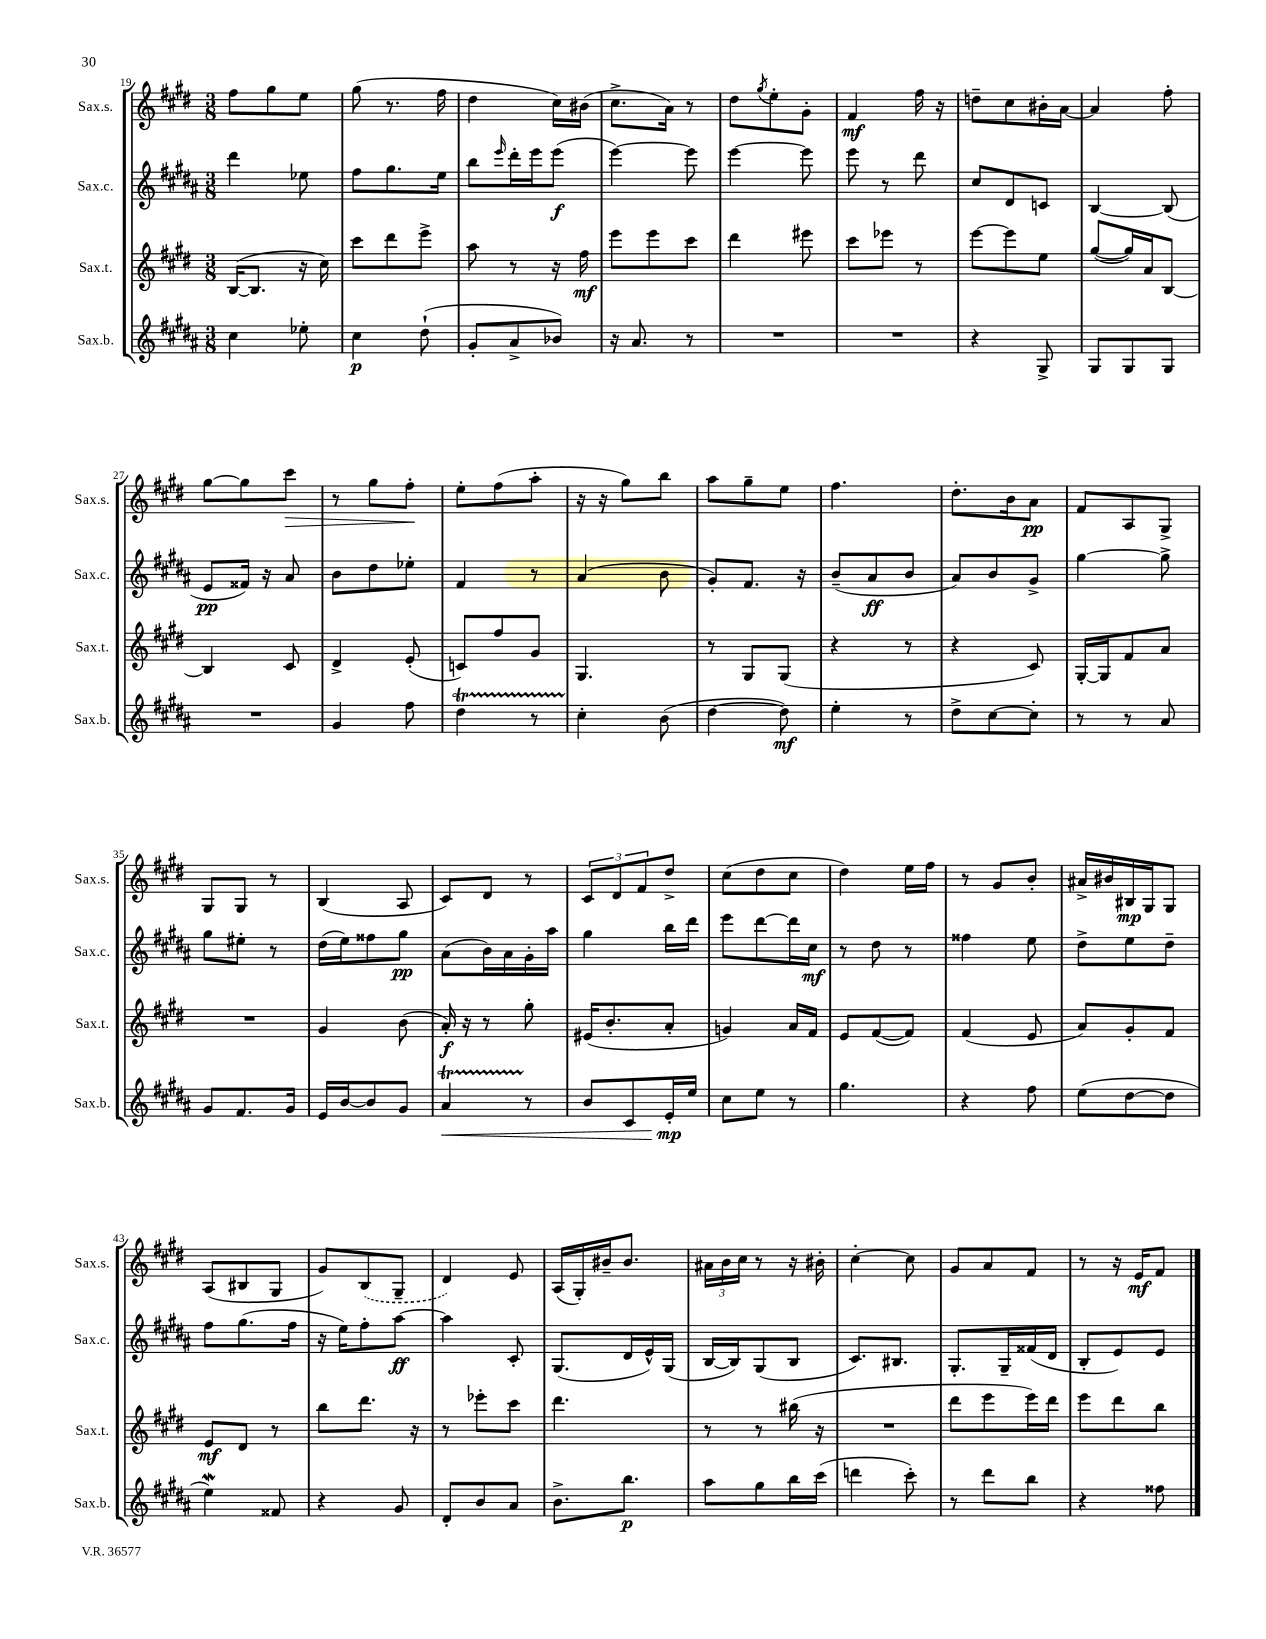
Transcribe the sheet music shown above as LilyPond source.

<<
\new StaffGroup <<
\new Staff = "s0" \with { instrumentName = "Sax.s." shortInstrumentName = "Sax.s." } {
    \clef treble \key e \major \numericTimeSignature \time 3/8
    fis''8 gis''8 e''8 |
    gis''8( r8. fis''16 |
    dis''4 cis''16) bis'16( |
    cis''8.-> a'16) r8 |
    dis''8 \acciaccatura { gis''8 } e''8-. gis'8-. |
    fis'4\mf fis''16 r16 |
    d''8-- cis''8 bis'16-. a'16~ |
    a'4 fis''8-. |
    gis''8~ gis''8 cis'''8\> |
    r8 gis''8 fis''8-.\! |
    e''8-. fis''8( a''8-. |
    r16 r16 gis''8) b''8 |
    a''8 gis''8-- e''8 |
    fis''4. |
    dis''8.-. b'16 a'8\pp |
    fis'8 a8 gis8-> |
    gis8 gis8 r8 |
    b4( a8 |
    cis'8) dis'8 r8 |
    \tuplet 3/2 { cis'8 dis'8 fis'8 } dis''8-> |
    cis''8( dis''8 cis''8 |
    dis''4) e''16 fis''16 |
    r8 gis'8 b'8-. |
    ais'16-> bis'16 bis16\mp gis16 gis8 |
    a8( bis8 gis8 |
    gis'8) \once \slurDashed b8( gis8-- |
    dis'4) e'8 |
    a16( gis16-.) bis'16-- bis'8. |
    \tuplet 3/2 { ais'16 b'16 cis''16 } r8 r16 bis'16-. |
    cis''4~-. cis''8 |
    gis'8 a'8 fis'8 |
    r8 r16 e'16\mf fis'8 \bar "|." |
}
\new Staff = "s1" \with { instrumentName = "Sax.c." shortInstrumentName = "Sax.c." } {
    \clef treble \key b \major \numericTimeSignature \time 3/8
    dis'''4 ees''8 |
    fis''8 gis''8. e''16 |
    b''8 \grace { e'''16 } dis'''16-. e'''16 e'''8\f( |
    e'''4~) e'''8 |
    e'''4~ e'''8 |
    e'''8 r8 dis'''8 |
    cis''8 dis'8 c'8 |
    b4~ b8( |
    e'8\pp fisis'16) r16 ais'8 |
    b'8 dis''8 ees''8-. |
    fis'4 r8 |
    ais'4( b'8 |
    gis'8-.) fis'8. r16 |
    b'8--( ais'8\ff b'8 |
    ais'8) b'8 gis'8-> |
    gis''4~ gis''8-> |
    gis''8 eis''8-. r8 |
    dis''16( e''16) fisis''8 gis''8\pp |
    ais'8( b'16) ais'16 gis'16-. ais''16 |
    gis''4 b''16 dis'''16 |
    e'''8 dis'''8~ dis'''16 cis''16\mf |
    r8 dis''8 r8 |
    fisis''4 e''8 |
    dis''8-> e''8 dis''8-- |
    fis''8 gis''8.( fis''16 |
    r16 e''16) fis''8-. ais''8~\ff |
    ais''4 cis'8-. |
    gis8.( dis'16 e'16-^) gis16( |
    b16~ b16) gis8( b8 |
    cis'8.) bis8. |
    gis8.-. gis16-- fisis'16( dis'16 |
    b8-. e'8) e'8 \bar "|." |
}
\new Staff = "s2" \with { instrumentName = "Sax.t." shortInstrumentName = "Sax.t." } {
    \clef treble \key e \major \numericTimeSignature \time 3/8
    b16~( b8. r16 cis''16) |
    cis'''8 dis'''8 e'''8-> |
    a''8 r8 r16 fis''16\mf |
    e'''8 e'''8 cis'''8 |
    dis'''4 eis'''8 |
    cis'''8 ees'''8 r8 |
    e'''8~ e'''8 e''8 |
    gis''8~( gis''16) a'16 b8~ |
    b4 cis'8 |
    dis'4-> e'8-.( |
    c'8) fis''8 gis'8 |
    gis4. |
    r8 gis8 gis8( |
    r4 r8 |
    r4 cis'8) |
    gis16~-. gis16 fis'8 a'8 |
    R4. |
    gis'4 b'8( |
    a'16-.\f) r16 r8 gis''8-. |
    eis'16( b'8.-. a'8-. |
    g'4) a'16 fis'16 |
    e'8 fis'8~( fis'8) |
    fis'4( e'8 |
    a'8) gis'8-. fis'8 |
    e'8\mf dis'8 r8 |
    b''8 dis'''8. r16 |
    r8 ees'''8-. cis'''8 |
    dis'''4. |
    r8 r8 bis''16( r16 |
    R4. |
    dis'''8 e'''8 e'''16) dis'''16 |
    e'''8 dis'''8 b''8 \bar "|." |
}
\new Staff = "s3" \with { instrumentName = "Sax.b." shortInstrumentName = "Sax.b." } {
    \clef treble \key b \major \numericTimeSignature \time 3/8
    cis''4 ees''8-. |
    cis''4\p dis''8-!( |
    gis'8-. ais'8-> bes'8) |
    r16 ais'8. r8 |
    R4. |
    R4. |
    r4 gis8-> |
    gis8 gis8 gis8 |
    R4. |
    gis'4 fis''8 |
    dis''4\startTrillSpan r8 |
    cis''4-.\stopTrillSpan b'8( |
    dis''4~ dis''8\mf) |
    e''4-. r8 |
    dis''8-> cis''8~ cis''8-. |
    r8 r8 ais'8 |
    gis'8 fis'8. gis'16 |
    e'16 b'16~ b'8 gis'8 |
    ais'4\startTrillSpan\< r8\stopTrillSpan |
    b'8 cis'8 e'16-.\mp\! e''16 |
    cis''8 e''8 r8 |
    gis''4. |
    r4 fis''8 |
    e''8( dis''8~ dis''8 |
    e''4\mordent) fisis'8 |
    r4 gis'8 |
    dis'8-. b'8 ais'8 |
    b'8.-> b''8.\p |
    ais''8 gis''8 b''16 cis'''16( |
    d'''4 cis'''8-.) |
    r8 dis'''8 b''8 |
    r4 fisis''8 \bar "|." |
}
>>
>>
\layout { \context { \Score currentBarNumber = #19 } }
